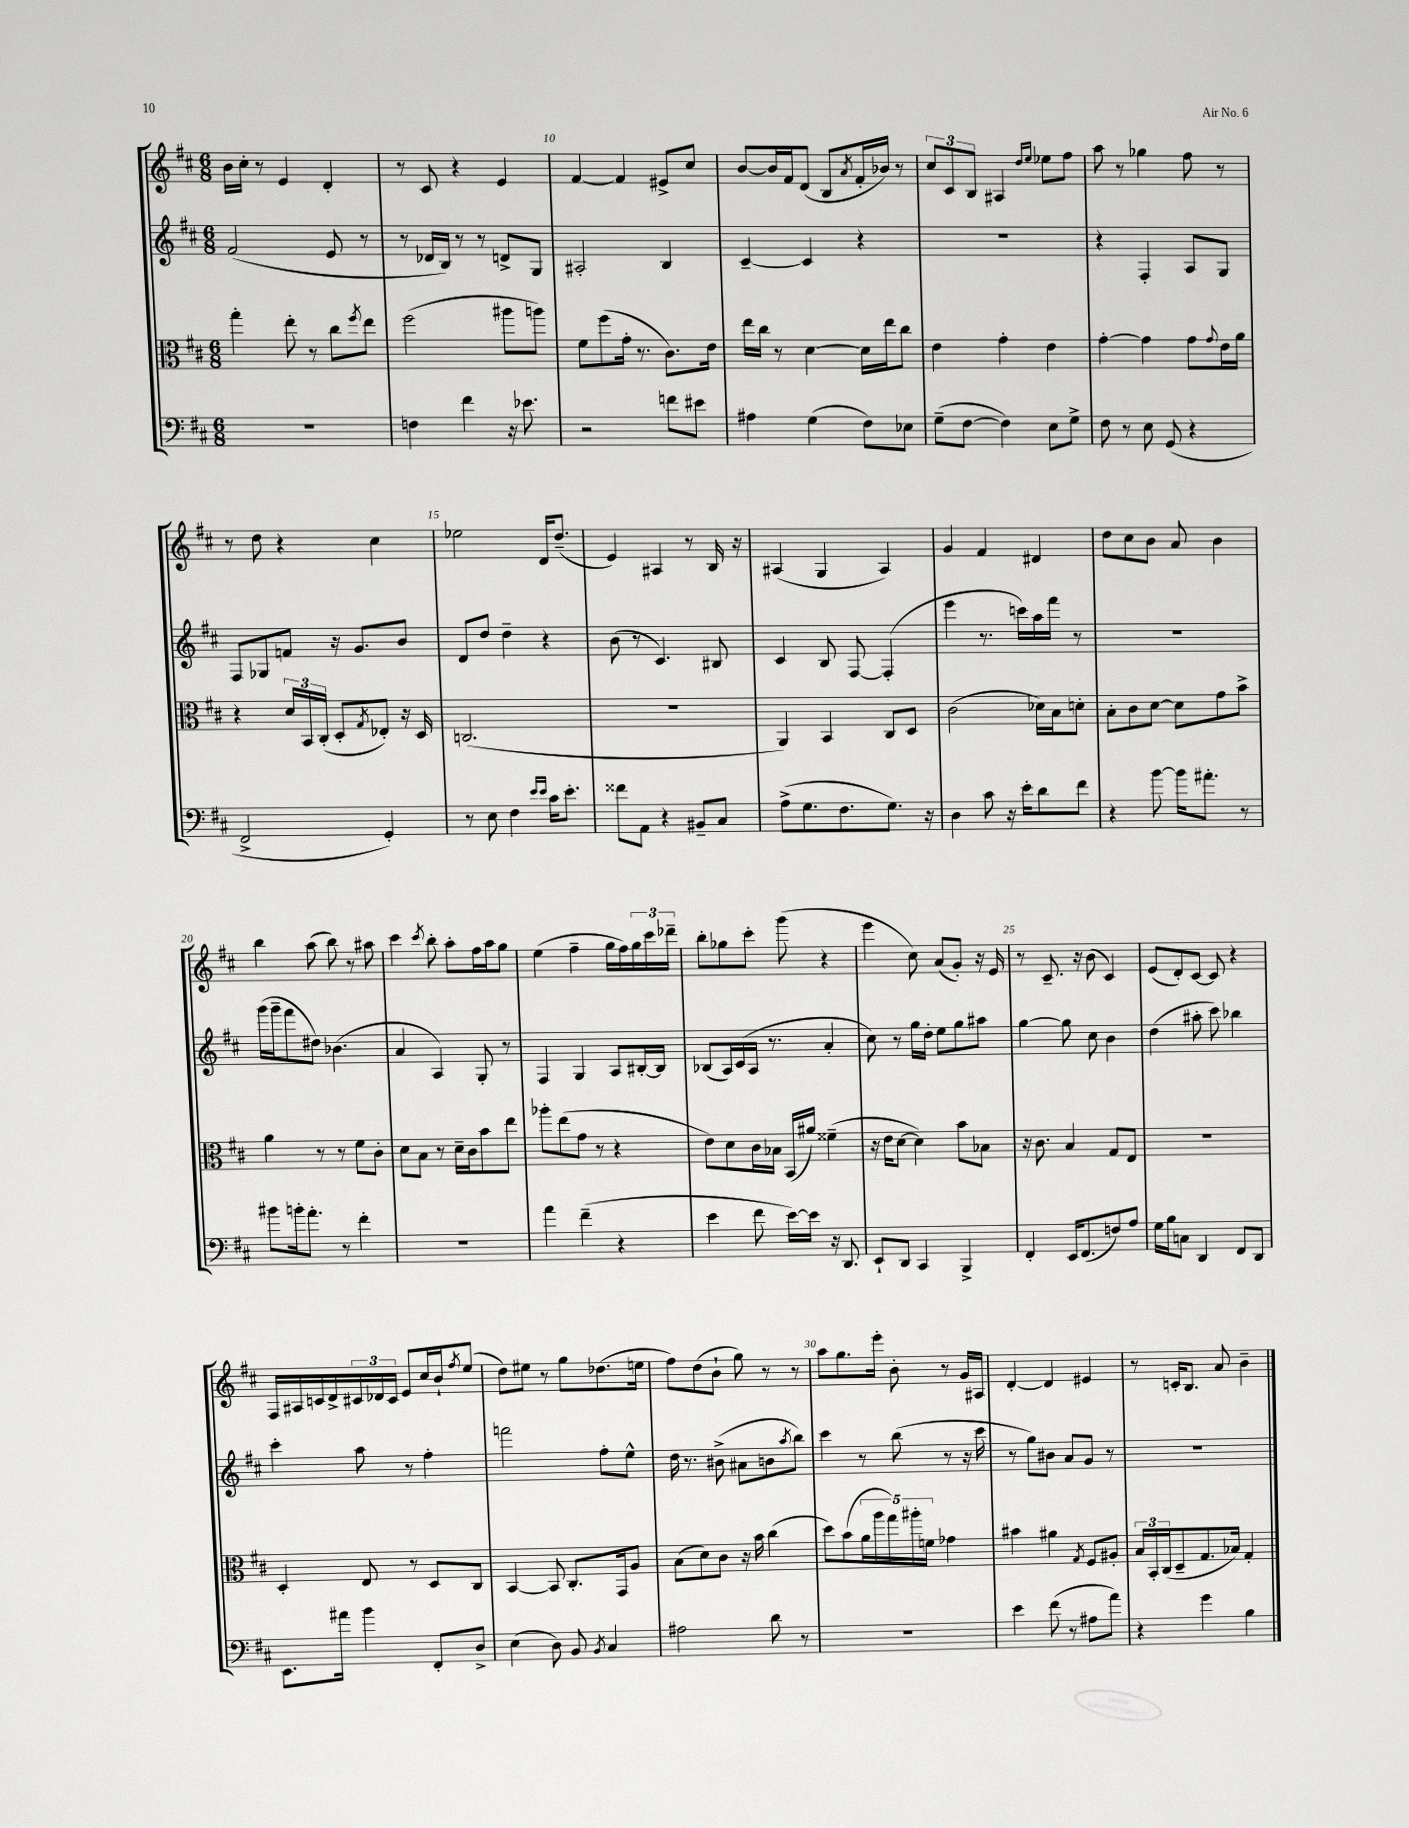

**kern	**kern	**kern	**kern
*staff4	*staff3	*staff2	*staff1
*clefF4	*clefC3	*clefG2	*clefG2
*k[f#c#]	*k[f#c#]	*k[f#c#]	*k[f#c#]
*M6/8	*M6/8	*M6/8	*M6/8
2.r	4gg'\	(2f#/	16b\LL
.	.	.	16cc#'\JJ
.	.	.	8r
.	8ee'\	.	4e/
.	8r	.	.
.	8cc#\L	8e/	4d'/
.	8qff#/	.	.
.	8ee\J	8r	.
=	=	=	=
4F\	(2ff#\	8r	8r
.	.	16d-/LL	8c#/
.	.	16B/JJ)	.
4f#\	.	8r	4r
.	.	8r	.
16r	8aa#\L	8d^/L	4e/
8.e-\	.	.	.
.	8aa\J)	8G/J	.
=	=	=	=
2r	8f#\L	2A#'/	[4f#/
.	(8ff#\	.	.
.	16g'\Jk	.	4f#/]
.	8.r	.	.
8f\L	8.c#\L)	4B/	8e#^/L
8e#\J	.	.	8cc#/J
.	16e\Jk	.	.
=	=	=	=
4A#\	16ee\LL	[4c#~/	[8b/L
.	16cc#\JJ	.	.
.	8r	.	16b/]L
.	.	.	16f#/J
(4G\	[4d\	4c#/]	(8d/J
.	.	.	8B/L
.	.	.	8qa/
8F#\L)	16d\]LL	4r	16f#'/L
.	16ee\J	.	16b-/JJ)
8E-\J	8cc#\J	.	8r
=	=	=	=
(8G~\L	4e\	2.r	12cc#/L
.	.	.	12c#/
[8F#\J	.	.	.
.	.	.	12B/J
4F#\])	4g'\	.	4A#/
.	.	.	16qqdd/LL
.	.	.	16qqee/JJ
8E\L	4e\	.	8ee-\L
8G^\J	.	.	8ff#\J
=	=	=	=
8F#\	[4g'\	4r	8aa\
8r	.	.	8r
8E\	4g\]	4F#'/	4gg-\
(8GG/	.	.	.
4r	8g\L	8A/L	8ff#\
.	8qqg/	.	.
.	16e\L	8G/J	8r
.	16a\JJ	.	.
=	=	=	=
2FF#^/	4r	8F#/L	8r
.	.	8G-/	8dd\
.	24d/LL	8f/J	4r
.	24BB/	.	.
.	(24C#'/JJ	.	.
.	8D'/L	16r	.
.	.	8.g/L	.
.	8qG/	.	.
4GG'/)	8E-'/J)	.	4cc#\
.	16r	8b/J	.
.	16D/	.	.
=	=	=	=
8r	(2.C/	8d/L	2ee-\
8E\	.	8dd/J	.
4F#\	.	4dd~\	.
16qqe/LL	.	.	.
16qqe/JJ	.	.	.
16c#\LK	.	4r	16d/LK
8.e'\J	.	.	(8.dd~/J
=	=	=	=
8f##\L	2.r	(8b\	4e/)
8AA\J	.	8r	.
4r	.	4.c#/)	4A#/
8BB#~/L	.	.	8r
8C#/J	.	8B#/	16B/
.	.	.	16r
=	=	=	=
(8A^\L	4AA/)	4c#/	(4A#/
8.G\	.	.	.
.	4BB/	8B/	4G/
8.F#\	.	.	.
.	.	[8F#/	.
8.G\J)	8C#/L	(4F#'/]	4A#/)
.	8D/J	.	.
16r	.	.	.
=	=	=	=
4D\	(2c#\	4eee\	4g/
8c#\	.	8.r	4f#/
16r	.	.	.
16e'\LK	.	16ccc\LL)	.
8d\	16d-\LL)	16aa\	4d#/
.	16B\J	16fff#\JJ	.
8f#\J	8d'\J	8r	.
=	=	=	=
4r	8B'\L	2.r	8dd\L
.	8c#\	.	8cc#\
[8b\	[8d\J	.	8b\J
16b\]LK	8d\]L	.	8a/
8.a#'\J	.	.	.
.	8g\	.	4b\
8r	8b^\J	.	.
=	=	=	=
8b#\L	4a\	(16ggg\LL	4bb\
.	.	16ggg~\J	.
16b'\k	.	8fff#\	.
8.a'\J	.	.	.
.	8r	8dd#\J)	(8aa\
8r	8r	(4.b-\	8bb\)
4f#'\	8f#\L	.	8r
.	8c#'\J	.	8aa#\
=	=	=	=
2.r	8d\L	4a/	4ccc#\
.	8B\J	.	.
.	.	.	8qccc#/
.	8r	4A/)	8bb'\
.	16d~\LL	.	8aa'\L
.	16c#\J	.	.
.	8b\	8G'/	16ff#\L
.	.	.	16aa\J
.	8ee\J	8r	8gg\J
=	=	=	=
4a\	8aa-'\L	4F#/	(4ee\
.	(8ee\	.	.
(4f#~\	8g\J	4G/	4ff#~\
.	8r	.	.
4r	4r	8A/L	16gg\LL
.	.	.	16ff#\)
.	.	[16B#'/L	24gg\
.	.	.	24ccc#\
.	.	16B#/]JJ	.
.	.	.	24ddd-~\JJ
=	=	=	=
4e\	8e\L)	(8B-/L	8bb'\L
.	8d\	16A/L)	8gg-\
.	.	(16c#/	.
8f#\	16c#\L	16A/JJ	8ccc#'\J
.	16B-\JJ	8.r	.
[16e\LL)	(16BB/LL	.	(8ggg\
16e\]JJ	16a#/JJ)	.	.
16r	(4f##~\	4a'/	4r
8.DD/	.	.	.
=	=	=	=
8EE`/L	16r	8cc#\)	4eee\
.	16e\LK	.	.
8DD/J	[8d\J	8r	.
4CC#/	4d\])	16gg\LL	8cc#\)
.	.	16dd'\JJ	.
.	.	8ee\L	(8a/L
4BBB^/	8b\L	8gg\	8g'/J)
.	8B-\J	8aa#\J	16r
.	.	.	16e/
=	=	=	=
4FF#'/	16r	[4gg\	8r
.	8.c#\	.	.
.	.	.	8.c#~/
16EE/LK	4B/	8gg\]	.
(8.FF#/	.	.	16r
.	.	8cc#\	(8b\
8F/)	8G/L	4b\	4c#/)
8A/J	8E/J	.	.
=	=	=	=
16G\LL	2.r	(4dd\	(8e/L
16B\J	.	.	.
8C\J	.	.	8d'/)
4DD/	.	8aa#'\	[8c#/J
.	.	8ccc#\)	8c#/]
8FF#/L	.	4bb-\	4r
8DD/J	.	.	.
=	=	=	=
8.EE\L	4D'/	4ccc#'\	16F#/LL
.	.	.	16A#/
.	.	.	16c/
16a#\Jk	.	.	16d^/
4b\	8E/	8aa\	24c#/
.	.	.	24d-/
.	.	.	24c#/JJ
.	8r	8r	8e/L
8FF#'/L	8D/L	4ff#'\	16cc#/L
.	.	.	16b`/J
.	.	.	8qff#/
8D^/J	8C#/J	.	(8ee/J
=	=	=	=
(4E\	[4BB/	2fff\	8dd\L)
.	.	.	8ee#\J
8D\)	8BB/]	.	8r
8BB/	8.C#'/L	.	8gg\L
8qBB/	.	.	.
4C#/	.	8ff#'\L	(8.dd-\
.	16GG/k	.	.
.	8A/J	8ee^^\J	.
.	.	.	16ee\Jk
=	=	=	=
2A#\	(8B\L	16dd\	8ff#\L)
.	.	8.r	.
.	8d\)	.	(8dd\
.	8c#\J	(8b#^\	8b`\J
.	16r	8a#\L	8gg\)
.	16b\	.	.
8d\	(4cc#\	8b\	8r
.	.	8qaa/	.
8r	.	8bb\J)	8r
=	=	=	=
2.r	8dd\L)	4ccc#\	8aa\L
.	(8b\	.	8.gg\
.	20a\L	8r	.
.	20aa\	.	.
.	.	.	16eee'\Jk
.	20gg\)	.	.
.	.	(8bb\	8b'\
.	20aa#'\	.	.
.	20f\JJ	.	.
.	4g-\	8r	8r
.	.	16r	16g/LL
.	.	16ccc#\	16A#/JJ
=	=	=	=
4e\	4b#\	8r	[4d'/
.	.	8gg\L)	.
(8f#\	4a#\	8b#\J	4d/]
8r	.	8a/L	.
.	8qG/	.	.
8A#\L	8F#/L	8g/J	4e#/
8a\J)	8A#'/J	8r	.
=	=	=	=
4r	24B/LL	2.r	8r
.	24BB'/	.	.
.	(24C#/J	.	.
.	8D~/	.	16c'/LK
.	.	.	8.B/J
4g\	8.G/	.	.
.	.	.	8a/
.	16B-/Jk)	.	.
4B\	4G'/	.	4b~\
==	==	==	==
*-	*-	*-	*-
